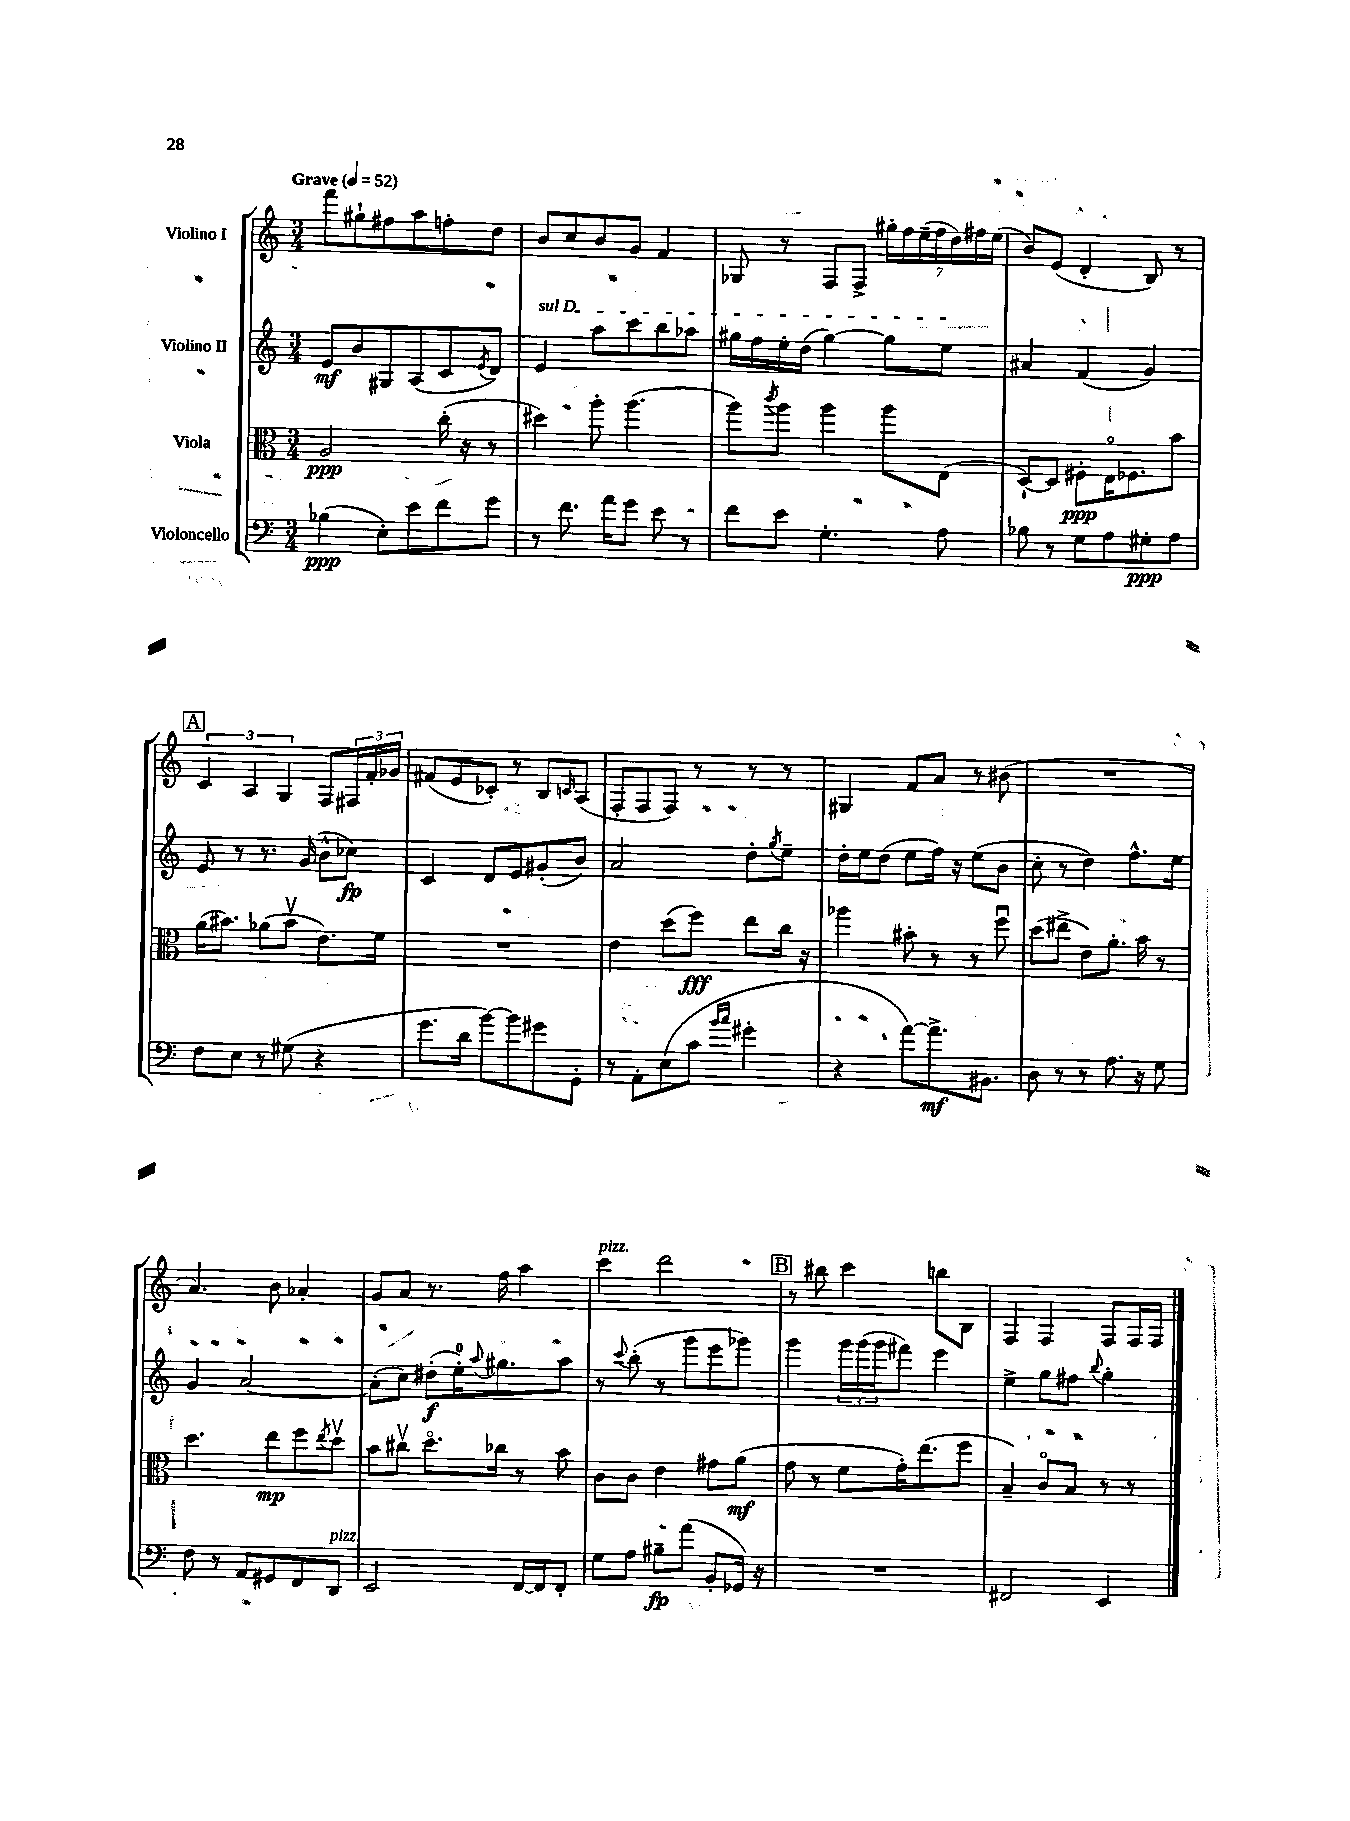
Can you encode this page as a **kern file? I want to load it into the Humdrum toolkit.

**kern	**kern	**kern	**kern
*staff4	*staff3	*staff2	*staff1
*clefF4	*clefC3	*clefG2	*clefG2
*k[]	*k[]	*k[]	*k[]
*M3/4	*M3/4	*M3/4	*M3/4
*MM52	*MM52	*MM52	*MM52
(4B-	2A	8e	8fff
.	.	8b	8gg#`
8E')	.	8G#	8ff#
8e	.	(8A	8aa
8f	(16cc'	8c	8ff'
.	16r	.	.
.	.	8qe	.
8g	8r	8d)	8dd
=	=	=	=
8r	4dd#)	4e	8b
8.f	.	.	8cc
.	8aa'	8aa	8b
16a	.	.	.
8g	(4.aa	8ccc	8g
8e	.	8bb	4f
8r	.	8aa-	.
=	=	=	=
8f	8aa)	16gg#	8G-
.	.	16ff	.
.	8qccc	.	.
8e	8aa	16ee'	8r
.	.	(16dd	.
4.G'	4aa	[4gg#)	8F
.	.	.	8F^
.	8aa	8gg#]	28gg#'
.	.	.	28ff
.	.	.	(28ee~
.	.	.	28ff
8A	(8E	8ee	.
.	.	.	28dd)
.	.	.	28ff#
.	.	.	(28ee
=	=	=	=
8B-	[8D`)	4a#	8b)
8r	8D]	.	(8e
8G	8F#'	(4f	4d'
8A	16Eo	.	.
.	8.F-	.	.
8G#'	.	4g)	8B)
8A	8b	.	8r
=	=	=	=
8F	(16a	8e	6c
.	8.b#)	.	.
8E	.	8r	.
.	.	.	6A
8r	(8a-	8.r	.
.	.	.	6G
(8G#	8b#v	.	.
.	.	(16g	.
4r	8.e)	8b^^	8F
.	.	8cc-)	24F#
.	.	.	24f'
.	16f	.	.
.	.	.	24g-
=	=	=	=
8.g	2.r	4c	(8f#
.	.	.	8e
16d	.	.	.
[8b)	.	8d	8c-')
8b]	.	8e	8r
8g#	.	(8g#'	8B
.	.	.	16qqc
8GG'	.	8b)	(8A
=	=	=	=
8r	4e	2a	8F'
8AA'	.	.	8F
(8E	(8dd	.	8F)
8c	8ff)	.	8r
16qqb	.	.	.
16qqcc	.	.	.
4g#'	8ee	8dd'	8r
.	.	8qgg	.
.	16cc	8ee~	8r
.	16r	.	.
=	=	=	=
4r	4aa-	16dd'	4G#
.	.	16ee	.
.	.	(8dd	.
[8a)	8b#'	8ee	8f
8.a^]	8r	16ff)	8a
.	.	16r	.
.	8r	(8ee	8r
8.BB#	.	.	.
.	8ffu	8b	(8b#
=	=	=	=
8D	(8dd	8cc'	2.r
8r	8ee#^	8r	.
8r	8e)	4dd)	.
8.A	8.a'	.	.
.	.	8.ff^^	.
16r	16b	.	.
8G	8r	.	.
.	.	16ee	.
=	=	=	=
8F	4.dd	4g	4.a)
8r	.	.	.
8AA	.	[2a	.
8GG#	8ee	.	8b
8FF	8ff	.	4a-'
.	8qee	.	.
8DD	8ddv	.	.
=	=	=	=
2EE	8b	(8a']	8g
.	8cc#v	8cc)	8a
.	8.ddo	(8dd#'	8.r
.	.	16ee')	.
.	.	8qqaa	.
.	16cc-	8.gg#	16ff
[16FF	8r	.	4aa
16FF]	.	.	.
8FF'	8b	8aa	.
=	=	=	=
8G	8c	8r	4ccc
.	.	8qqccc	.
8A	8c	(8bb'	.
8B#~	4e	8r	2ddd
(8a	.	8ggg	.
8BB'	8g#	8eee	.
16GG-)	(8a	8ggg-)	.
16r	.	.	.
=	=	=	=
2.r	8g	4ggg	8r
.	8r	.	8bb#
.	8f	24ggg	4ccc
.	.	(24ggg	.
.	.	24ggg	.
.	16g')	8fff#)	.
.	(8.ee	.	.
.	.	4eee	8bb
.	8ff	.	8B
=	=	=	=
2FF#	4B~)	4ee^	4F
.	8co	8gg	4F
.	8B	8ff#	.
.	.	8qqbb	.
4EE	8r	4gg'	8F
.	8r	.	16F
.	.	.	16F
==	==	==	==
*-	*-	*-	*-
